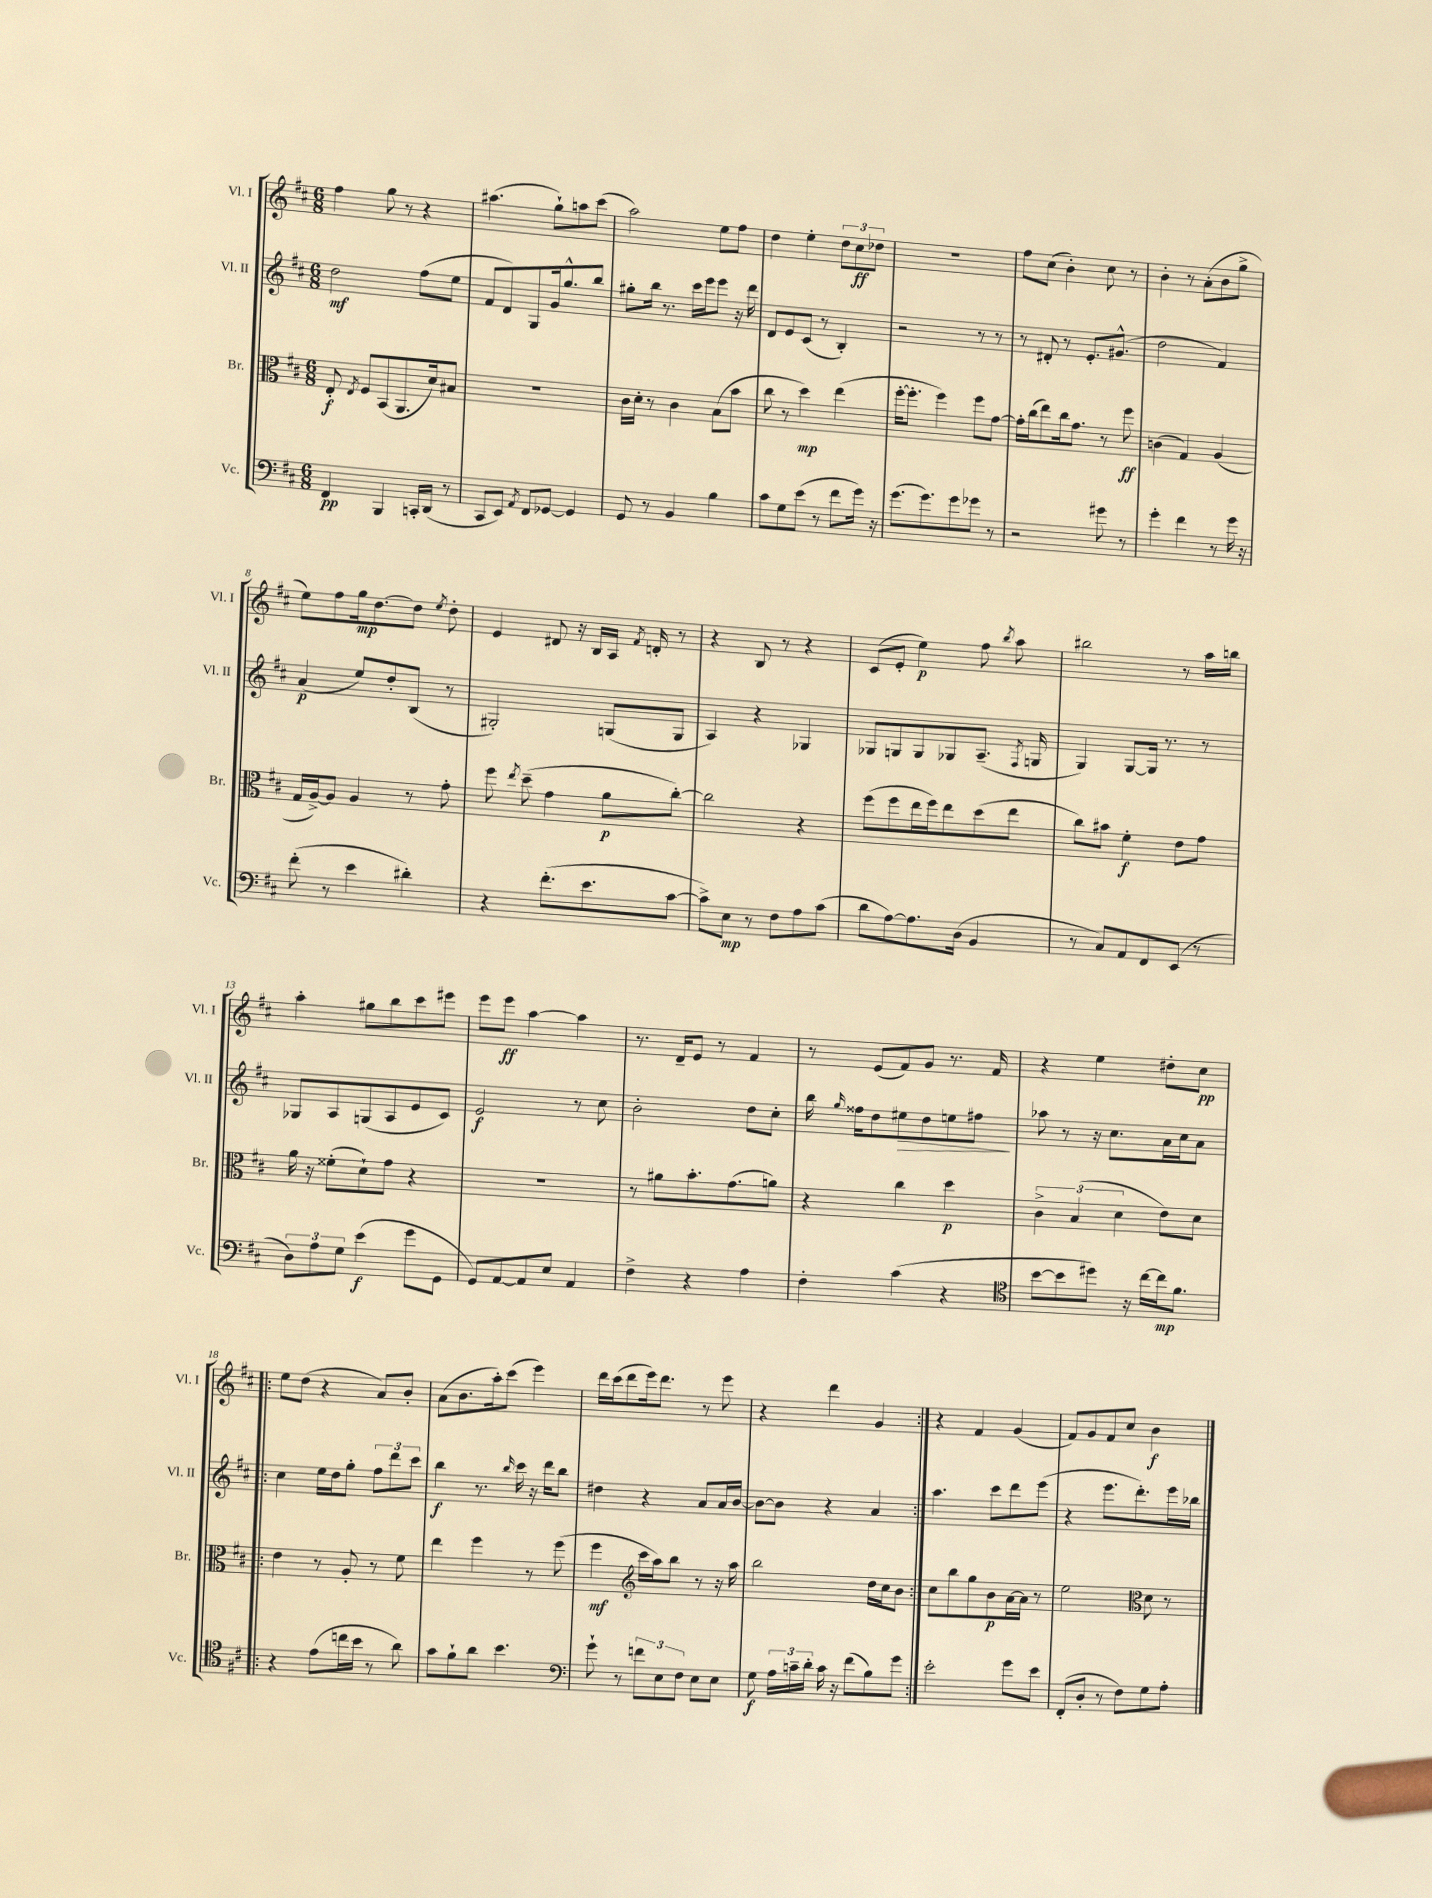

**kern	**dynam	**kern	**dynam	**kern	**dynam	**kern	**dynam
*part4	*part4	*part3	*part3	*part2	*part2	*part1	*part1
*staff4	*staff4	*staff3	*staff3	*staff2	*staff2	*staff1	*staff1
*I"Vc.	*	*I"Br.	*	*I"Vl. II	*	*I"Vl. I	*
*I'Vc.	*	*I'Br.	*	*I'Vl. II	*	*I'Vl. I	*
*clefF4	*	*clefC3	*	*clefG2	*	*clefG2	*
*k[f#c#]	*	*k[f#c#]	*	*k[f#c#]	*	*k[f#c#]	*
*M6/8	*	*M6/8	*	*M6/8	*	*M6/8	*
=1	=1	=1	=1	=1	=1	=1	=1
4FF#/	pp	8E'/	f	2dd\	mf	4ff#\	.
.	.	8qE/	.	.	.	.	.
.	.	8F#/L	.	.	.	.	.
4BBB/	.	(8BB/	.	.	.	8gg\	.
.	.	8.AA/	.	.	.	8r	.
16CCn'/LL	.	.	.	(8ff#\L	.	4r	.
(16DD/JJ	.	16d/k)	.	.	.	.	.
8r	.	8B#X/J	.	8ee\J	.	.	.
=2	=2	=2	=2	=2	=2	=2	=2
8CC#/L	.	2.r	.	8f#/L	.	(4.aa#X\	.
8EE/J)	.	.	.	8d/)	.	.	.
8qAA/	.	.	.	.	.	.	.
8FF#/L	.	.	.	8G/	.	.	.
[8GG-X/J	.	.	.	16g/k	.	8gg`\L)	.
.	.	.	.	8.gg^^/	.	.	.
4GG-/]	.	.	.	.	.	8aan\	.
.	.	.	.	8bb/J	.	(8ccc#\J	.
=3	=3	=3	=3	=3	=3	=3	=3
8GG/	.	16c#\LL	.	8gg#X'\L	.	2aa\)	.
.	.	16d'\JJ	.	.	.	.	.
8r	.	8r	.	16bb\Jk	.	.	.
.	.	.	.	8.r	.	.	.
4BB/	.	4c#\	.	.	.	.	.
.	.	.	.	16ccc#\LL	.	.	.
.	.	.	.	16eee\J	.	.	.
4B\	.	(8B\L	.	8eee\J	.	8ee\L	.
.	.	8b\J	.	16r	.	8ff#\J	.
.	.	.	.	16ddd\	.	.	.
=4	=4	=4	=4	=4	=4	=4	=4
8c#\L	.	8cc#\	.	8d/L	.	4dd\	.
8G\	.	8r	.	8e/	.	.	.
(8e\J	.	4dd\)	mp	(8c#/J	.	4ee'\	.
8r	.	.	.	8r	.	.	.
8f#\L	.	(4ee\	.	4B'/)	.	12dd\L	.
.	.	.	.	.	.	12cc#\	ff
16g\Jk)	.	.	.	.	.	.	.
.	.	.	.	.	.	12dd-X\J	.
16r	.	.	.	.	.	.	.
=5	=5	=5	=5	=5	=5	=5	=5
(8.g\L	.	[16ff#'\KL	.	2r	.	2.r	.
.	.	8.ff#'\J]	.	.	.	.	.
8.g\)	.	.	.	.	.	.	.
.	.	4ff#\)	.	.	.	.	.
8g\	.	.	.	.	.	.	.
8g-X\J	.	8ff#\L	.	8r	.	.	.
8r	.	[8g\J	.	8r	.	.	.
=6	=6	=6	=6	=6	=6	=6	=6
2r	.	16g'\LL]	.	8r	.	8ff#\L	.
.	.	(16cc#\J	.	.	.	.	.
.	.	8ee\)	.	8d#X'/	.	(8cc#\J	.
.	.	16cc#\k	.	8r	.	4b'\)	.
.	.	8.g\J	.	.	.	.	.
.	.	.	.	8.e'/L	.	.	.
8g#X\	.	8r	.	.	.	8cc#\	.
.	.	.	.	(8.g#X^^/J	.	.	.
8r	.	8ff#\	ff	.	.	8r	.
=7	=7	=7	=7	=7	=7	=7	=7
4g'\	.	(4cn\	.	2dd\	.	4b'\	.
4f#\	.	4G/)	.	.	.	8r	.
.	.	.	.	.	.	(8a'\L	.
8r	.	(4A/	.	4f#/)	.	8b\	.
16g\	.	.	.	.	.	8gg^\J	.
16r	.	.	.	.	.	.	.
!!LO:LB:g=z
=8	=8	=8	=8	=8	=8	=8	=8
(8f#'\	.	16G/LL	.	(4a/	p	8ee\L)	.
.	.	[16A^/J)	.	.	.	.	.
8r	.	8A/J]	.	.	.	8ff#\	.
4e\	.	4A/	.	8ee/L)	.	16gg\k	mp
.	.	.	.	.	.	[8.dd\	.
.	.	.	.	8dd'/	.	.	.
4d#X'\)	.	8r	.	(8B/J	.	8dd\J]	.
.	.	.	.	.	.	8qee/	.
.	.	8g'\	.	8r	.	8dd'\	.
=9	=9	=9	=9	=9	=9	=9	=9
4r	.	8ff#\	.	2G#X'/)	.	4e/	.
.	.	8qee/	.	.	.	.	.
.	.	(8dd~\	.	.	.	.	.
(8.f#'\L	.	4g\	.	.	.	8d#X/	.
.	.	.	.	.	.	16r	.
8.e\	.	.	.	.	.	16B/LL	.
.	.	8a\L	p	(8Gn/L	.	16A/JJ	.
.	.	.	.	.	.	8qf#/	.
.	.	.	.	.	.	16dn'/	.
[8c#\J	.	[8cc#'\J)	.	8G/J	.	8r	.
=10	=10	=10	=10	=10	=10	=10	=10
8c#^\L])	.	2cc#\]	.	4A/)	.	4r	.
8E\J	mp	.	.	.	.	.	.
8r	.	.	.	4r	.	8B/	.
8F#\L	.	.	.	.	.	8r	.
8A\	.	4r	.	4G-X/	.	4r	.
(8c#\J	.	.	.	.	.	.	.
=11	=11	=11	=11	=11	=11	=11	=11
8d\L	.	(8ff#\L	.	8G-X/L	.	(8c#/L	.
[8A\)	.	8ff#\	.	8Gn/	.	8e'/J	.
8.A\]	.	16ee\L	.	8G/	.	4ee\)	p
.	.	16ff#\J)	.	.	.	.	.
.	.	8ee\	.	8G-X/	.	.	.
(16D\Jk	.	.	.	.	.	.	.
4BB/	.	(8dd\	.	(8.A~/J	.	8ff#\	.
.	.	.	.	.	.	8qbb/	.
.	.	8ee\J	.	.	.	8aa\	.
.	.	.	.	8qF#/	.	.	.
.	.	.	.	16Gn/	.	.	.
=12	=12	=12	=12	=12	=12	=12	=12
8r	.	8cc#\L)	.	4G/)	.	2bb#X\	.
8C#/L)	.	8b#X\J	.	.	.	.	.
8AA/	.	4f#'\	f	[8G/L	.	.	.
8FF#/	.	.	.	16G/Jk]	.	.	.
.	.	.	.	8.r	.	.	.
(8EE/J	.	8e\L	.	.	.	8r	.
8r	.	8g\J	.	8r	.	16aa\LL	.
.	.	.	.	.	.	16bbn\JJ	.
!!LO:LB:g=z
=13	=13	=13	=13	=13	=13	=13	=13
12D\L)	.	16a\	.	8G-X/L	.	4aa'\	.
.	.	16r	.	.	.	.	.
12A\	.	.	.	.	.	.	.
.	.	(8f##X'\L	.	8A/	.	.	.
12G\J	.	.	.	.	.	.	.
(4e\	f	8d`\)	.	(8Gn/	.	8gg#X\L	.
.	.	8g\J	.	8A/	.	8bb\	.
8g\L	.	4r	.	8e/	.	8ccc#\	.
8GG\J	.	.	.	8c#/J)	.	8eee#X\J	.
=14	=14	=14	=14	=14	=14	=14	=14
8GG/L)	.	2.r	.	2e/	f	8eee\L	.
[8AA/	.	.	.	.	.	8eee\J	ff
8AA/]	.	.	.	.	.	[4aa\	.
8E/J	.	.	.	.	.	.	.
4AA/	.	.	.	8r	.	4aa\]	.
.	.	.	.	8cc#\	.	.	.
=15	=15	=15	=15	=15	=15	=15	=15
4F#^\	.	8r	.	2b'\	.	8.r	.
.	.	8a#X\L	.	.	.	.	.
.	.	.	.	.	.	16d~/KL	.
4r	.	8.b'\	.	.	.	8e/J	.
.	.	.	.	.	.	8r	.
.	.	(8.g\	.	.	.	.	.
4A\	.	.	.	8dd\L	.	4f#/	.
.	.	8an\J)	.	8cc#'\J	.	.	.
=16	=16	=16	=16	=16	=16	=16	=16
4F#'\	.	4r	.	16bb\	.	8r	.
.	.	.	.	16qqgg/	.	.	.
.	.	.	.	16ff##X\KL	.	.	.
.	.	.	.	8dd\	.	(8e/L	.
!	!	!	!	!	!LO:HP:b	!	!
(4c#\	.	4cc#\	.	8ee#X\	>	8f#/)	.
.	.	.	.	8dd\	.	8g/J	.
4r	.	4dd\	p	8een\	.	8.r	.
.	.	.	.	8ff#X\J	.	.	.
.	.	.	.	.	.	16f#/	.
.	.	.	.	.	]	.	.
=17	=17	=17	=17	=17	=17	=17	=17
*clefC4	*	*	*	*	*	*	*
[8b\L	.	6c#^\	.	8aa-X\	.	4r	.
8b\]	.	.	.	8r	.	.	.
.	.	(6B/	.	.	.	.	.
8dd#X\J)	.	.	.	16r	.	4ee\	.
.	.	.	.	8.cc#\L	.	.	.
.	.	6d\	.	.	.	.	.
16r	.	.	.	.	.	.	.
[16cc#\LL	.	.	.	.	.	.	.
16cc#\J]	mp	8e\L)	.	16a\L	.	8dd#X'\L	.
8.f#\J	.	.	.	16cc#\J	.	.	.
.	.	8d\J	.	8a\J	.	8cc#\J	pp
!!LO:LB:g=z
=18!|:	=18!|:	=18!|:	=18!|:	=18!|:	=18!|:	=18!|:	=18!|:
4r	.	4e\	.	4cc#\	.	8ee\L	.
.	.	.	.	.	.	(8dd\J	.
(8e\L	.	8r	.	16ee\LL	.	4r	.
.	.	.	.	16dd\J	.	.	.
16ccn\L	.	8A'/	.	8gg'\J	.	.	.
16b\JJ	.	.	.	.	.	.	.
8r	.	8r	.	12ff#\L	.	8a/L)	.
.	.	.	.	12ddd\	.	.	.
8a\)	.	8f#\	.	.	.	8b'/J	.
.	.	.	.	12ccc#\J	.	.	.
=19	=19	=19	=19	=19	=19	=19	=19
8g\L	.	4ee\	.	4bb\	f	(8a\L	.
8f#`\	.	.	.	.	.	8.b\	.
8a\J	.	4ff#\	.	8.r	.	.	.
.	.	.	.	.	.	16aa'\k)	.
4.b\	.	.	.	.	.	(8ccc#\J	.
.	.	.	.	16qqbb/	.	.	.
.	.	.	.	16ccc#\	.	.	.
.	.	8r	.	16r	.	4eee\)	.
.	.	.	.	16ddd\KL	.	.	.
.	.	(8ff#\	.	8bb\J	.	.	.
=20	=20	=20	=20	=20	=20	=20	=20
*clefF4	*	*	*	*	*	*	*
8g`\	.	4ff#\	mf	4dd#X\	.	16ddd\LL	.
.	.	.	.	.	.	(16ccc#\J	.
8r	.	.	.	.	.	8ddd\	.
*	*	*clefG2	*	*	*	*	*
12fn\L	.	16ccc#\LL	.	4r	.	16eee\k)	.
.	.	16aa\J)	.	.	.	8.ddd\J	.
12E\	.	.	.	.	.	.	.
.	.	8bb\J	.	.	.	.	.
12F#\J	.	.	.	.	.	.	.
8E\L	.	8r	.	8a/L	.	8r	.
8E\J	.	16r	.	16a/L	.	8eee\	.
.	.	16aa\	.	[16b/JJ	.	.	.
=21	=21	=21	=21	=21	=21	=21	=21
8G\	f	2bb\	.	8b\L_	.	4r	.
24A\LL	.	.	.	8b\J]	.	.	.
24cn~\	.	.	.	.	.	.	.
24d'\JJ	.	.	.	.	.	.	.
16c\	.	.	.	4r	.	4ddd\	.
16r	.	.	.	.	.	.	.
(8f#\L	.	.	.	.	.	.	.
8B\)	.	16dd\LL	.	4a/	.	4g/	.
.	.	16cc#\J	.	.	.	.	.
8g\J	.	8b\J	.	.	.	.	.
=22:|!	=22:|!	=22:|!	=22:|!	=22:|!	=22:|!	=22:|!	=22:|!
2e'\	.	8cc#\L	.	4.aa\	.	4r	.
.	.	8bb\	.	.	.	.	.
.	.	8gg\	.	.	.	4f#/	.
.	.	8b\	p	8ccc#\L	.	.	.
8g\L	.	[16a\L	.	8ddd\	.	(4g/	.
.	.	16a\JJ]	.	.	.	.	.
8e\J	.	8r	.	(8eee\J	.	.	.
=23	=23	=23	=23	=23	=23	=23	=23
(8FF#'/L	.	2ee\	.	4r	.	8f#/L)	.
8D'/J	.	.	.	.	.	8g/	.
8r	.	.	.	8.eee\L	.	8f#/	.
8F#\L)	.	.	.	.	.	8cc#/J	.
.	.	.	.	8.ddd'\)	.	.	.
*	*	*clefC3	*	*	*	*	*
8G\	.	8d\	.	.	.	4b\	f
8A'\J	.	8r	.	16eee\L	.	.	.
.	.	.	.	16bb-X\JJ	.	.	.
==	==	==	==	==	==	==	==
*-	*-	*-	*-	*-	*-	*-	*-
